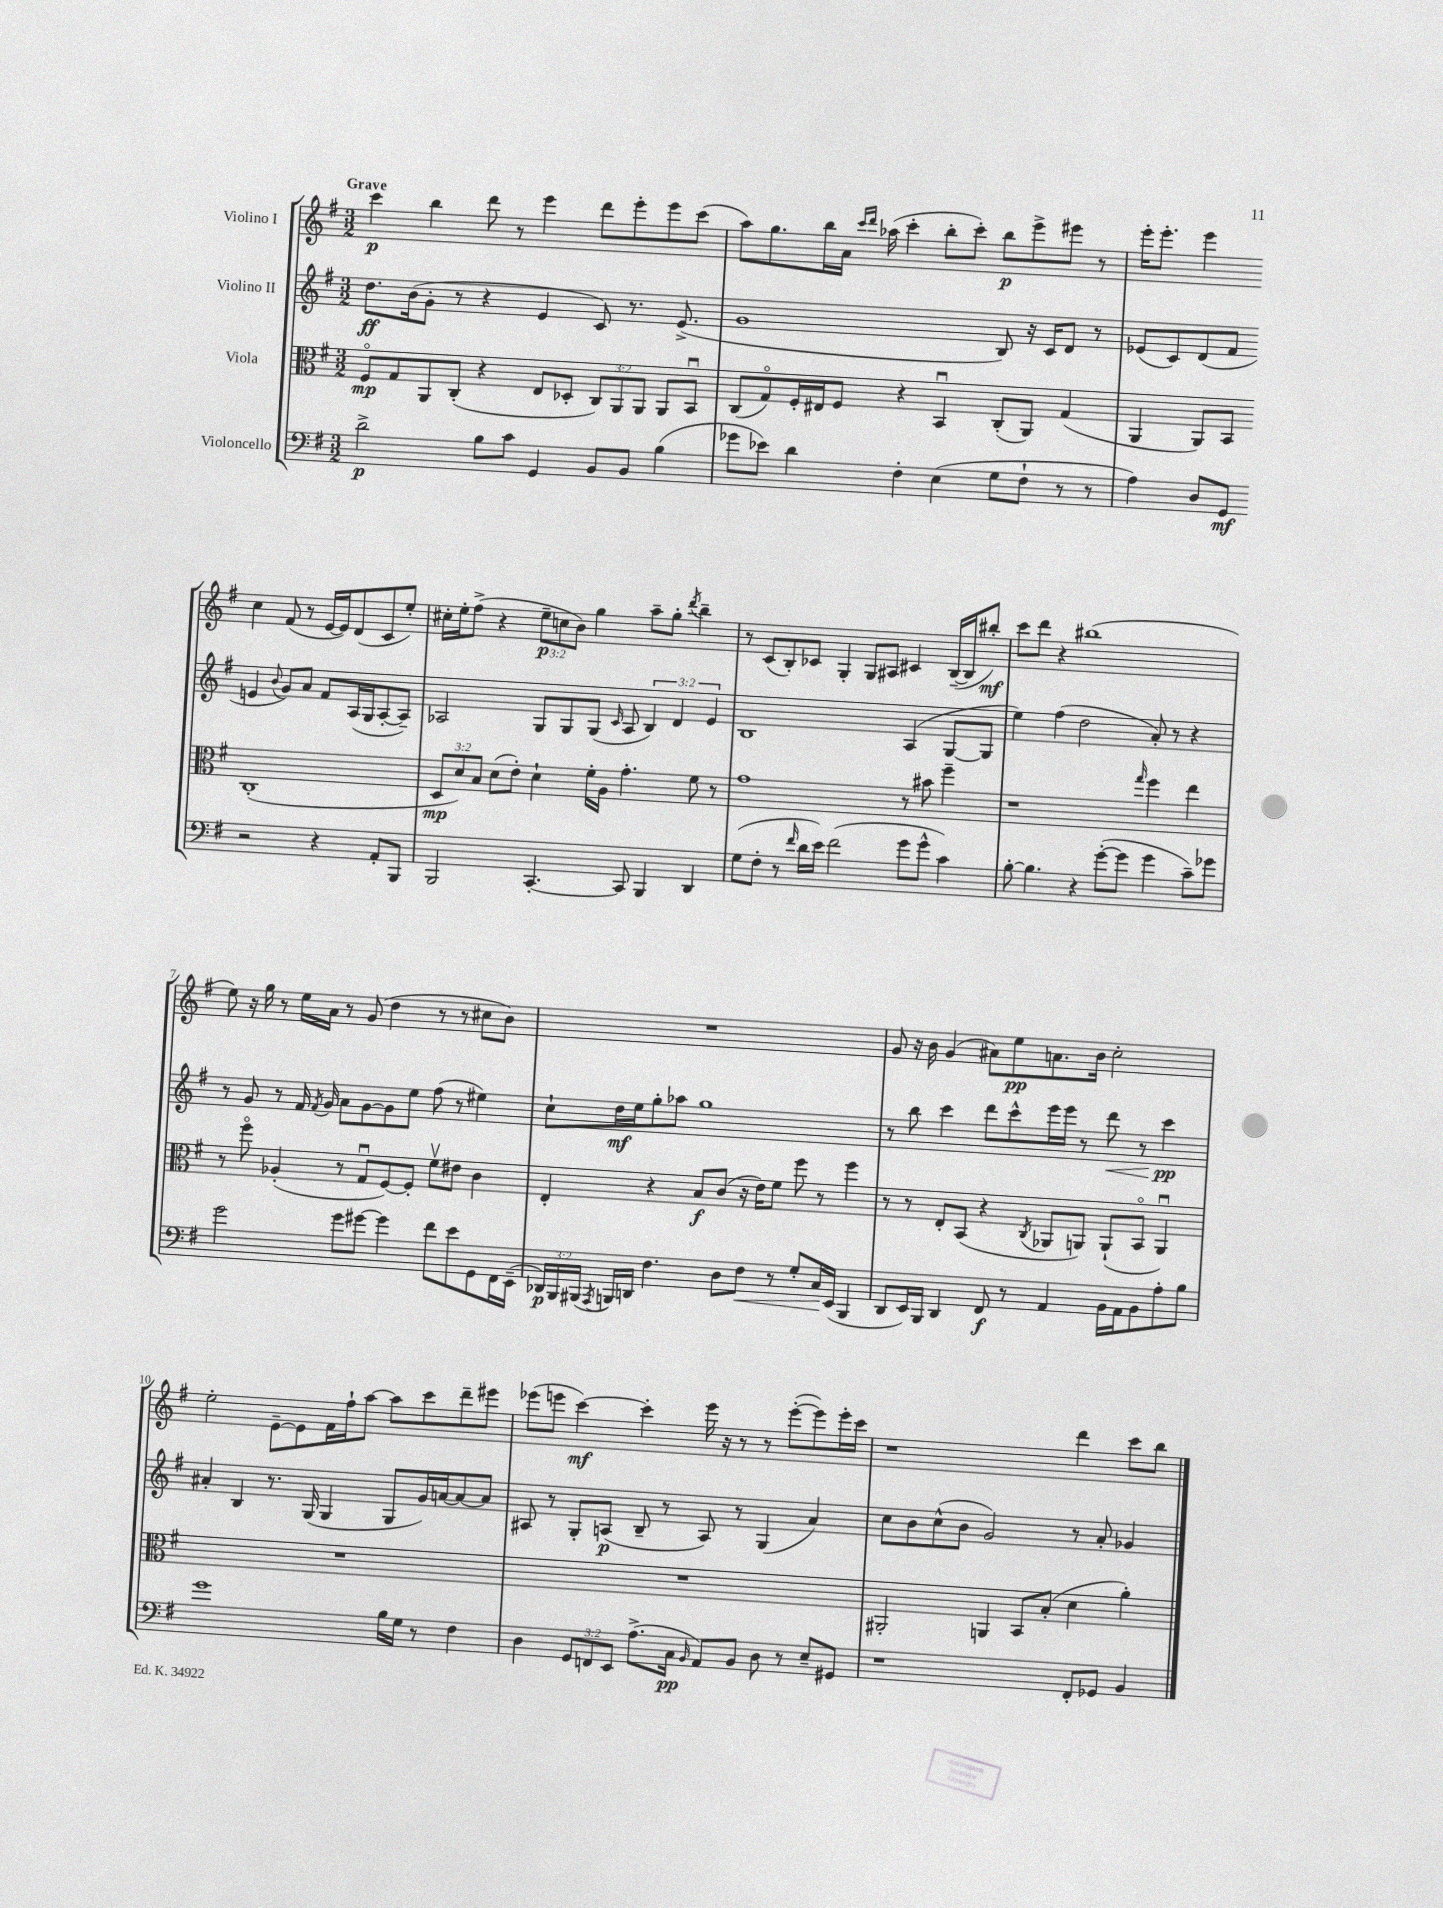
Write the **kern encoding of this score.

**kern	**kern	**kern	**kern
*staff4	*staff3	*staff2	*staff1
*clefF4	*clefC3	*clefG2	*clefG2
*k[f#]	*k[f#]	*k[f#]	*k[f#]
*M3/2	*M3/2	*M3/2	*M3/2
2d^\	8F#o/L	8.dd\L	4ccc\
.	8G/	.	.
.	.	(16b\k	.
.	8AA/	8g'\J	4bb\
.	(8C'/J	8r	.
8B\L	4r	4r	8ddd\
8c\J	.	.	8r
4GG/	8E/L	4e/	4eee\
.	8D-'/J	.	.
8BB/L	12C/L)	8c/)	8ddd\L
.	12AA/	.	.
8BB/J	.	8.r	8eee'\
.	12AA/J	.	.
(4B\	8AA/L	.	8eee\
.	.	(8.e^/	.
.	8BBu/J	.	(8ccc\J
=	=	=	=
8g-\L	(8C/L	1g	8aa\L)
8e-\J)	8Go/)	.	8.gg\
4d\	16F#'/L	.	.
.	16E#/J	.	16bb\L
.	8F#/J	.	16a\JJ
.	.	.	16qqccc/LL
.	.	.	16qqddd/JJ
.	.	.	(16aa-\
4F#'\	4r	.	4ccc'\
(4E\	4BBu/	.	8bb'\L
.	.	.	8ccc'\J)
8G\L	(8C'/L	8B/)	8bb\L
8F#`\J	8AA/J)	16r	8eee^\
.	.	16c/LK	.
8r	(4G/	8d/J	8eee#\J
8r	.	8r	8r
=	=	=	=
4A\)	4AA/	(8e-/L	16eee'\LK
.	.	.	8.eee'\J
.	.	8c/)	.
8D/L	8AA/L)	(8d/	4eee\
8GG/J	8BB/J	8f#/J	.
2r	(1C'	4e/	4cc\
.	.	8qqb/	.
.	.	8g/L)	(8f#/
.	.	8a/J	8r
4r	.	8f#/L	[16e/LL
.	.	.	16e/]J)
.	.	(16A/L	(8d/
.	.	16G/J	.
8AA'/L	.	[8A'/	8c/
8BBB/J	.	8A~/]J)	8ee'/J)
=	=	=	=
2BBB/	12D/L	2A-/	16cc#'\LL
.	.	.	16ee'\J
.	12d/)	.	.
.	.	.	(8ff#^\J
.	12B/J	.	.
.	(8d\L	.	4r
.	8e'\J)	.	.
[4.CC'/	4d`\	8G/L	12ee~\L
.	.	.	12cc\
.	.	8G/	.
.	.	.	12b\J)
.	16f#'\LL	(8G/J	4gg\
.	16A\JJ	.	.
.	.	16qqc/	.
8CC/]	4.g'\	8A-/	.
4BBB/	.	6B/)	8aa~\L
.	.	.	8gg'\J
.	.	6d/	.
.	.	.	8qddd/
4DD/	8f#\	.	4bb~\
.	.	6e/	.
.	8r	.	.
=	=	=	=
(8G\L	1g	1B	8r
8F#'\J	.	.	(8c/L
8r	.	.	8B'/)
16qqf#/	.	.	.
16d\LL	.	.	8c-/J
16e\JJ)	.	.	.
(2f#\	.	.	4G'/
.	.	.	8G/L
.	.	.	8A#/J
8g\L	8r	(4A/	4c#/
8g^^\J	8b#\	.	.
4c\)	4ff#~\	[8G/L	([16B~/LL
.	.	.	16B/]J
.	.	8G/]J	8bb#'/J)
=	=	=	=
[8B'\	1r	4ee\)	8ccc\L
4.B\]	.	.	8ddd\J
.	.	(4ff#\	4r
4r	.	2dd\	(1bb#
([8g'\L	.	.	.
8g\]J	.	.	.
.	16qqgg/	.	.
4g\	4ff#\	8a'/)	.
.	.	8r	.
8c~\L)	4ee\	4r	.
8g-\J	.	.	.
=	=	=	=
2g\	8r	8r	8ee\)
.	8ff#o\	8g/	16r
.	.	.	16gg\
.	(4A-'/	8r	8r
.	.	16f#/	16ee\LL
.	.	8qf#/	.
.	.	16g/	16a\JJ
8g\L	8r	8a\L	8r
[8g#\J	8Gu/L	[8g\	(8g/
4g#\]	[8F#/)	8g\]	4dd\
.	8F#'/]J	8ee\J	.
8f#\L	8f#v\L	(8ff#\	8r
8e\	8e#\J	8r	8r
8GG\	4c\	4ee#\)	8cc#\L
16FF#\L	.	.	8b\J)
(16EE~\JJ	.	.	.
=	=	=	=
24DD-/LL)	4E'/	8cc`\L	1.r
24BBB/	.	.	.
(24BBB#/JJ	.	.	.
8qAAA/	.	.	.
16BBB/LL)	.	16dd\L	.
16DD/JJ	.	16ee\J	.
4.F#\	4r	8gg'\	.
.	.	8aa-\J	.
.	8B/L	1gg	.
8D\L	(8c/J	.	.
8F#\J	16r	.	.
.	16e\LK)	.	.
8r	8f#\J	.	.
8G'/L	8ff#\	.	.
16C/L	8r	.	.
(16EE/JJ	.	.	.
4BBB/	4ff#\	.	.
=	=	=	=
8DD/L	8r	8r	8g/
16EE/L)	8r	8bb\	16r
16BBB/JJ	.	.	16b\
4DD/	8E'/L	4ccc\	(4g/
.	(8BB/J	.	.
8FF#/	4r	8ddd\L	8a#\L)
8r	.	8ccc^^\	8ee\
.	8qC/	.	.
4AA/	8AA-/L	16eee\L	8.a\
.	.	16eee\JJ	.
.	8AA/J)	8r	.
.	.	.	16b\Jk
16BB\LL	(8AA`/L	8ddd\	2cc'\
16AA\J	.	.	.
8BB\	8BBo/J	8r	.
8A'\	4AAu/)	4ccc\	.
8B\J	.	.	.
=	=	=	=
1g	1.r	4a#'/	2ee'\
.	.	4B/	.
.	.	8.r	[8e~\L
.	.	.	8e\]
.	.	(16G/	.
.	.	4G/	16f#\L
.	.	.	16ff#`\J
.	.	.	[8aa\J
16B\LL	.	8G/L	8aa\]L
16G\JJ	.	.	.
8r	.	16g/L)	8ccc\
.	.	[16a/J	.
4F#\	.	8a/_	8ddd~\
.	.	8a/]J	8eee#\J
=	=	=	=
4D\	1.r	8A#/	(8eee-\L
.	.	8r	8eee\J
12GG/L	.	8G'/L	[4ccc\)
12FF/	.	.	.
.	.	(8A/J	.
12EE/J	.	.	.
(8.A^\L	.	8B~/	4ccc'\]
.	.	8r	.
16C\Jk	.	.	.
16qqBB/	.	.	.
8AA/L)	.	8A/)	16eee\
.	.	.	16r
8BB/J	.	8r	8r
8D\	.	(4G/	8r
8r	.	.	([8eee'\L
8E~/L	.	4a/)	8eee\])
8GG#/J	.	.	16eee'\L
.	.	.	16ccc\JJ
=	=	=	=
1r	2AA#'/	8cc\L	1r
.	.	8b\	.
.	.	(8cc^^\	.
.	.	8b\J	.
.	4AA/	2g/)	.
.	8BB/L	.	.
.	(8B'/J	.	.
8FF#'/L	4d\	8r	4ddd\
8GG-/J	.	8a'/	.
4BB/	4a'\)	4g-/	8ccc\L
.	.	.	8bb\J
==	==	==	==
*-	*-	*-	*-
